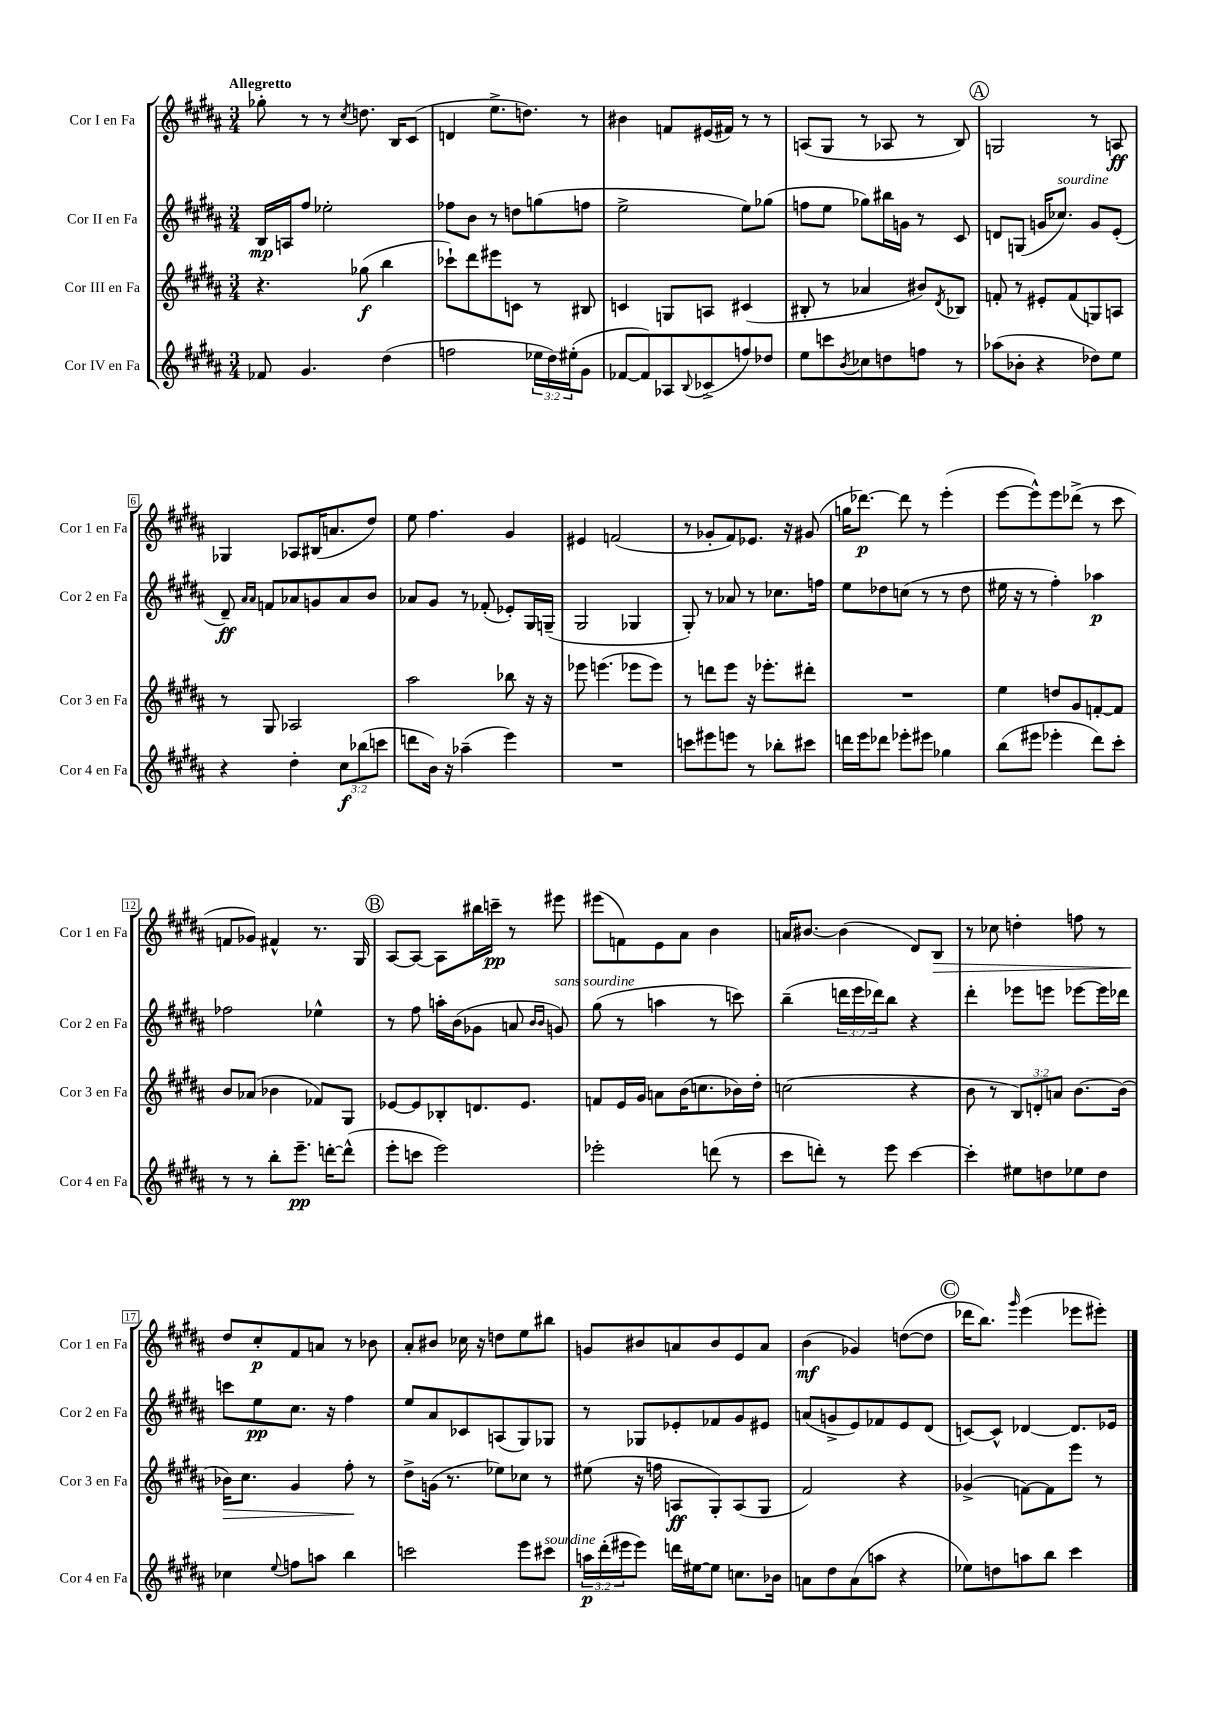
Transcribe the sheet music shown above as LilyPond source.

<<
\new StaffGroup <<
\new Staff = "s0" \with { instrumentName = "Cor I en Fa" shortInstrumentName = "Cor 1 en Fa" } {
    \clef treble \key b \major \numericTimeSignature \time 3/4 \tempo "Allegretto"
    ges''8-. r8 r8 \acciaccatura { cis''8 } d''8. b16 cis'8( |
    d'4 e''8.-> d''8.) r8 |
    bis'4 f'8 eis'16( fis'16) r8 r8 |
    a8( gis8 r8 aes8 r8 b8) |
    \mark \markup { \circle "A" } g2 r8 a8\ff |
    ges4 aes8 bis16( a'8. dis''8) |
    e''8 fis''4. gis'4 |
    eis'4 f'2( |
    r8 ges'8-. fis'8) ees'8. r16 gis'8( |
    g''16 des'''8.~\p) des'''8 r8 e'''4-.( |
    e'''8~ e'''8-^) e'''8 des'''8->( r8 cis'''8 |
    f'8 ges'8) fis'4-^ r8. gis16 |
    \mark \markup { \circle "B" } ais8~ ais8~ ais8 bis''16 c'''16--\pp r8 eis'''8 |
    eis'''8( f'8) e'8 ais'8 b'4 |
    a'16 bis'8.~ bis'4( dis'8) b8\> |
    r8 ces''8 d''4-. f''8 r8 |
    dis''8\! cis''8-.\p fis'8 a'8 r8 bes'8 |
    ais'8-. bis'8 ces''16 r16 d''8 e''8 bis''8 |
    g'8 bis'8 a'8 bis'8 e'8 a'8 |
    b'4\mf( ges'4) d''8~( d''8 |
    \mark \markup { \circle "C" } des'''16 b''8.) \grace { gis'''16 } e'''4( ees'''8 eis'''8-.) \bar "|." |
}
\new Staff = "s1" \with { instrumentName = "Cor II en Fa" shortInstrumentName = "Cor 2 en Fa" } {
    \clef treble \key b \major \numericTimeSignature \time 3/4 \override Staff.TupletNumber.text = #tuplet-number::calc-fraction-text
    b16\mp a16 fis''8 ees''2-. |
    fes''8 b'8 r8 d''8 g''8( f''8 |
    e''2-> e''8) ges''8( |
    f''8 e''8 ges''8) bis''16 g'16 r8 cis'8 |
    \mark \markup { \circle "A" } d'8 g8( g'16 ces''8.^\markup { \italic "sourdine" }) g'8 e'8-.( |
    dis'8--\ff) \grace { ais'16 ais'16 } f'8 aes'8 g'8 aes'8 b'8 |
    aes'8 gis'8 r8 fes'8-.( ees'8-.) gis16 g16--( |
    gis2 ges4 |
    gis8-.) r8 aes'8 r8 ces''8. f''16 |
    e''8 des''8 c''8( r8 r8 des''8 |
    eis''16 r16 r8 fis''4-.) aes''4\p |
    fes''2 ees''4-^ |
    \mark \markup { \circle "B" } r8 fis''8 a''16-. b'16( ges'8 a'8 \grace { b'16 b'16 } g'8^\markup { \italic "sans sourdine" }) |
    gis''8( r8 a''4 r8 c'''8) |
    b''4--( \tuplet 3/2 { d'''16 e'''16 des'''16) } b''8 r4 |
    dis'''4-. ees'''8 e'''8 ees'''8~ ees'''16 des'''16 |
    c'''8 e''8\pp cis''8. r16 fis''4 |
    e''8 ais'8 ces'8 a8( gis8) ges8 |
    r8 ges8 ees'8-. fes'8 gis'8 eis'8 |
    a'8( g'8-> e'8) fes'8 e'8 dis'8( |
    \mark \markup { \circle "C" } c'8~) c'8-^ des'4~ des'8. ees'16 \bar "|." |
}
\new Staff = "s2" \with { instrumentName = "Cor III en Fa" shortInstrumentName = "Cor 3 en Fa" } {
    \clef treble \key b \major \numericTimeSignature \time 3/4 \override Staff.TupletNumber.text = #tuplet-number::calc-fraction-text
    r4. ges''8\f( b''4 |
    ces'''8-!) dis'''8 eis'''8 c'8 r8 bis8 |
    c'4 g8 a8 cis'4( |
    bis8-. r8 aes'4 bis'8) \acciaccatura { dis'8 } bes8 |
    \mark \markup { \circle "A" } f'8-. r8 eis'8-. f'8( g8) a8 |
    r8 gis8 aes2 |
    ais''2 bes''8 r16 r16 |
    ees'''8 e'''4.( ees'''8 ees'''8) |
    r8 d'''8 e'''8 r16 ees'''8.-. dis'''8-. |
    R2. |
    e''4 d''8 gis'8 f'8~-. f'8 |
    b'8 aes'8( bes'4 fes'8) gis8 |
    \mark \markup { \circle "B" } ees'8~ ees'8 bes8-. d'8. ees'8. |
    f'8 e'16 gis'16 a'8 b'16( c''8. bes'16) dis''16-. |
    c''2( r4 |
    b'8 r8 \tuplet 3/2 { b8) d'8-. a'8 } b'8.~ b'16( |
    bes'16\>) cis''8. gis'4 fis''8-.\! r8 |
    dis''8-> g'16( r8. ees''8) ces''8 r8 |
    eis''8( r16 f''16 a8\ff gis8-.) a8( gis8 |
    fis'2) r4 |
    \mark \markup { \circle "C" } ges'4->( f'8~) f'8 e'''8 r8 \bar "|." |
}
\new Staff = "s3" \with { instrumentName = "Cor IV en Fa" shortInstrumentName = "Cor 4 en Fa" } {
    \clef treble \key b \major \numericTimeSignature \time 3/4 \override Staff.TupletNumber.text = #tuplet-number::calc-fraction-text
    fes'8 gis'4. dis''4( |
    f''2 \tuplet 3/2 { ees''16 dis''16) eis''16-.( } gis'8 |
    fes'8~ fes'8) aes8 \appoggiatura { b8 } ces'8->( f''8) des''8 |
    e''8 c'''8 \acciaccatura { b'8 } ces''8 d''8 f''8 r8 |
    \mark \markup { \circle "A" } aes''8( bes'8-. r4 des''8) e''8 |
    r4 dis''4-. \tuplet 3/2 { cis''8\f bes''8( c'''8 } |
    d'''8 b'16) r16 aes''4--( e'''4) |
    R2. |
    c'''8 eis'''8 e'''8 r8 bes''8-. cis'''8 |
    d'''16 e'''16 des'''8 ees'''8-. eis'''8 ges''4 |
    b''8( eis'''8 ees'''4-. dis'''8) cis'''8-. |
    r8 r8 b''8-. e'''8.--\pp d'''16~-. d'''8-^( |
    \mark \markup { \circle "B" } e'''8-. c'''8 e'''2) |
    ees'''2-. d'''8( r8 |
    cis'''8 d'''8-.) r8 e'''8 cis'''4~ |
    cis'''4-. eis''8 d''8 ees''8 d''8 |
    ces''4 \appoggiatura { e''8 } f''8 a''8 b''4 |
    c'''2 e'''8 cis'''8^\markup { \italic "sourdine" } |
    \tuplet 3/2 { a''16\p dis'''16-.( eis'''16 } eis'''8) d'''16 eis''16~ eis''8 c''8. bes'16 |
    a'8 dis''8 a'8( a''8 r4 |
    \mark \markup { \circle "C" } ees''8) d''8 a''8 b''8 cis'''4 \bar "|." |
}
>>
>>
\layout { \context { \Score \override BarNumber.stencil = #(make-stencil-boxer 0.1 0.3 ly:text-interface::print) } }
